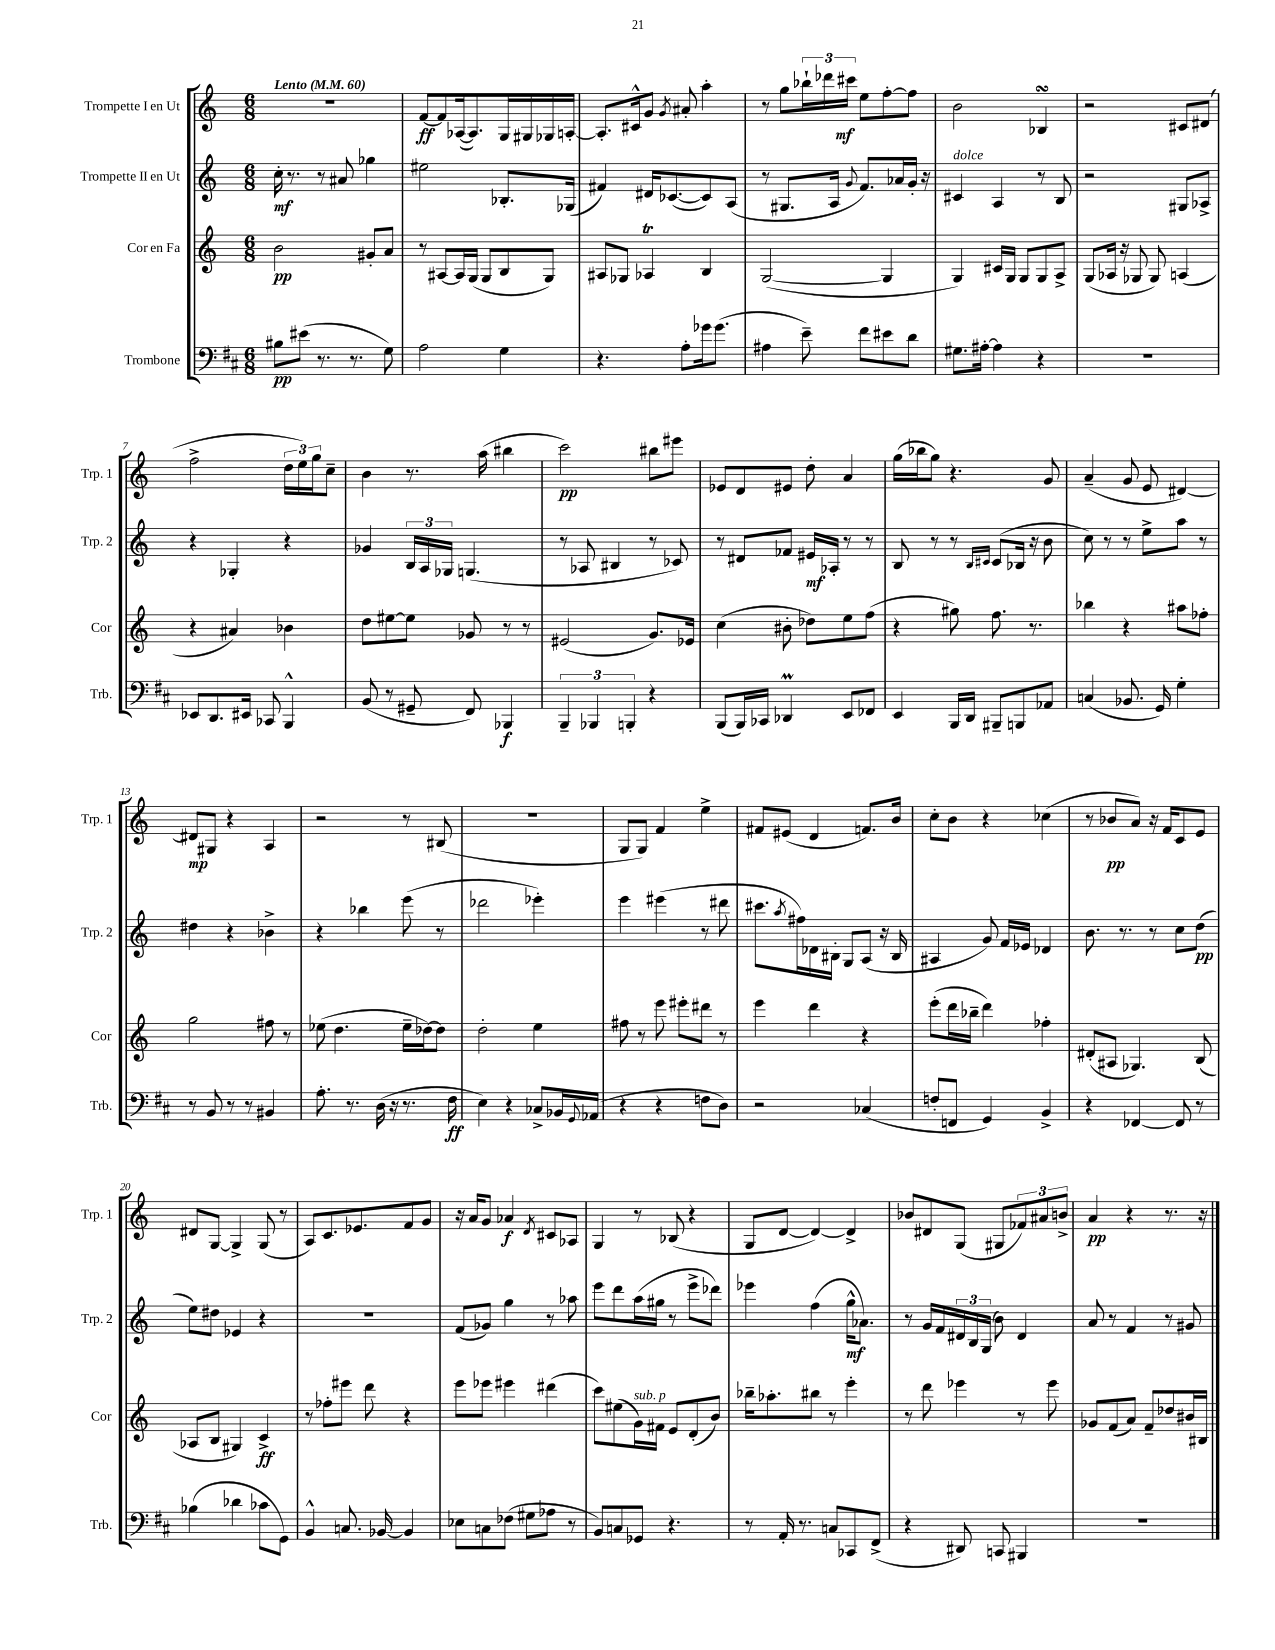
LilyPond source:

<<
\new StaffGroup <<
\new Staff = "s0" \with { instrumentName = "Trompette I en Ut" shortInstrumentName = "Trp. 1" } {
    \clef treble \key c \major \numericTimeSignature \time 6/8 \tempo "Lento" 4 = 60
    R2. |
    f'8~\ff f'8 aes16~( aes8.) g16 gis16 ges16 a16~-. |
    a8.-. cis'16-^ g'8 \acciaccatura { g'8 } ais'8-. a''4-. |
    r8 g''8 \tuplet 3/2 { bes''16-! des'''16 cis'''16\mf } e''8 f''8~-. f''8 |
    b'2 bes4\turn |
    r2 cis'8 dis'8( |
    f''2-> \tuplet 3/2 { d''16 e''16) g''16 } c''8-- |
    b'4 r8. a''16( bis''4 |
    c'''2\pp) bis''8 eis'''8 |
    ees'8 d'8 eis'8 d''8-. a'4 |
    g''16( bes''16 g''8) r4. g'8 |
    a'4--( g'8 e'8 dis'4~) |
    dis'8\mp gis8 r4 a4 |
    r2 r8 bis8( |
    R2. |
    g8 g8) f'4 e''4-> |
    fis'8 eis'8( d'4 f'8.) b'16 |
    c''8-. b'8 r4 ces''4( |
    r8 bes'8\pp a'8) r16 f'16 c'8 e'8 |
    dis'8 g8~ g4-> g8( r8 |
    a8) c'8. ees'8. f'8 g'8 |
    r16 a'16 g'8 aes'4\f \acciaccatura { d'8 } cis'8 aes8 |
    g4 r8 bes8( r4 |
    g8 d'8~ d'4~) d'4-> |
    bes'8 dis'8 g8( gis8 \tuplet 3/2 { fes'8) ais'8 b'8-> } |
    a'4\pp r4 r8. r16 \bar "|." |
}
\new Staff = "s1" \with { instrumentName = "Trompette II en Ut" shortInstrumentName = "Trp. 2" } {
    \clef treble \key c \major \numericTimeSignature \time 6/8
    c''16-.\mf r8. r8 ais'8 ges''4 |
    eis''2 bes8.-. ges16( |
    fis'4) dis'16 ces'8.~( ces'8) a8( |
    r8 gis8. a16 \appoggiatura { g'8 } f'8.) aes'16 g'16-. r16 |
    cis'4^\markup { \italic "dolce" } a4 r8 b8 |
    r2 gis8 aes8-> |
    r4 ges4-. r4 |
    ges'4 \tuplet 3/2 { b16 a16 ges16 } g4.( |
    r8 aes8 bis4 r8 ces'8) |
    r8 dis'8 fes'8 eis'16\mf aes16-. r8 r8 |
    b8 r8 r8 \grace { b16 cis'16 } cis'8( bes16 r16 b'8 |
    c''8) r8 r8 e''8-> a''8 r8 |
    dis''4 r4 bes'4-> |
    r4 bes''4 e'''8( r8 |
    des'''2 ees'''4-.) |
    e'''4 eis'''4( r8 dis'''8 |
    cis'''8. \acciaccatura { a''8 } fis''16) des'16 bis16-. g8 a8( r16 bis16 |
    ais4 g'8) f'16 ees'16 des'4 |
    b'8. r8. r8 c''8 d''8\pp( |
    e''8) dis''8 ees'4 r4 |
    R2. |
    f'8( ges'8) g''4 r8 aes''8 |
    e'''8 d'''8 a''16( gis''16 r8 e'''8-> des'''8) |
    ees'''4 f''4( g''16-^\mf aes'8.) |
    r8 g'16 f'16 \tuplet 3/2 { dis'16 b16 g16( } b'8) dis'4 |
    a'8 r8 f'4 r8 gis'8 \bar "|." |
}
\new Staff = "s2" \with { instrumentName = "Cor en Fa" shortInstrumentName = "Cor" } {
    \clef treble \key c \major \numericTimeSignature \time 6/8
    b'2\pp gis'8-. a'8 |
    r8 ais8~ ais16 g16( g8 b8 g8) |
    ais8 ges8 aes4\trill b4 |
    g2~( g4 |
    g4) cis'16 g16 g8 g8 a8-> |
    g8( aes16 r16 ges8 ges8) a4( |
    r4 ais'4) bes'4 |
    d''8 eis''8~ eis''8 ges'8 r8 r8 |
    eis'2( g'8.) ees'16 |
    c''4( bis'8-. des''8) e''8 f''8( |
    r4 gis''8) f''8. r8. |
    bes''4 r4 ais''8 fes''8-. |
    g''2 fis''8 r8 |
    ees''8( d''4. ees''16-- des''16~) des''8 |
    d''2-. e''4 |
    fis''8 r8 e'''8 eis'''8-. dis'''8 r8 |
    e'''4 d'''4 r4 |
    e'''8-.( d'''16 bes''16-- d'''4) fes''4-. |
    dis'8-.( ais8 ges4.) b8( |
    aes8 b8 gis4) c'4->\ff |
    r8 fes''8-. eis'''8 d'''8 r4 |
    e'''8 ees'''8 eis'''4 dis'''4( |
    c'''8) eis''8( g'16^\markup { \italic "sub. p" }) fis'16 e'8 d'8-.( b'8) |
    bes''16-- aes''8.-. bis''8 r8 e'''4-. |
    r8 d'''8 ees'''4 r8 ees'''8 |
    ges'8 f'8( a'8) f'8-- des''8 bis'16 bis16 \bar "|." |
}
\new Staff = "s3" \with { instrumentName = "Trombone" shortInstrumentName = "Trb." } {
    \clef bass \key d \major \numericTimeSignature \time 6/8
    bis8\pp eis'8( r8. r8. g8) |
    a2 g4 |
    r4. a8-. ges'16 ges'8.( |
    ais4 e'8--) fis'8 eis'8 d'8 |
    gis8. ais16~-. ais4 r4 |
    R2. |
    ees,8 d,8. eis,16 ces,8 b,,4-^ |
    b,8( r8 gis,8-- fis,8) bes,,4\f |
    \tuplet 3/2 { b,,4-- bes,,4 b,,4-. } r4 |
    b,,8( b,,16) ces,16 des,4\prall e,8 fes,8 |
    e,4 b,,16 d,16 bis,,8-- b,,8 aes,8 |
    c4( bes,8. g,16) g4-. |
    r8 b,8 r8 r8 bis,4 |
    a8.-. r8. d16( r16 r8. fis16\ff |
    e4) r4 ces8-> bes,16 \appoggiatura { g,8 } aes,16( |
    r4 r4 f8 d8) |
    r2 ces4( |
    f8-. f,8 g,4) b,4-> |
    r4 fes,4~ fes,8 r8 |
    bes4( des'4 ces'8 g,8) |
    b,4-^ c8. bes,16~ bes,4 |
    ees8 c8 fes8( gis8 aes8 r8 |
    b,8) c8 ges,8 r4. |
    r8 a,16-. r8. c8 ces,8 fis,8->( |
    r4 dis,8) c,8 bis,,4 |
    R2. \bar "|." |
}
>>
>>
